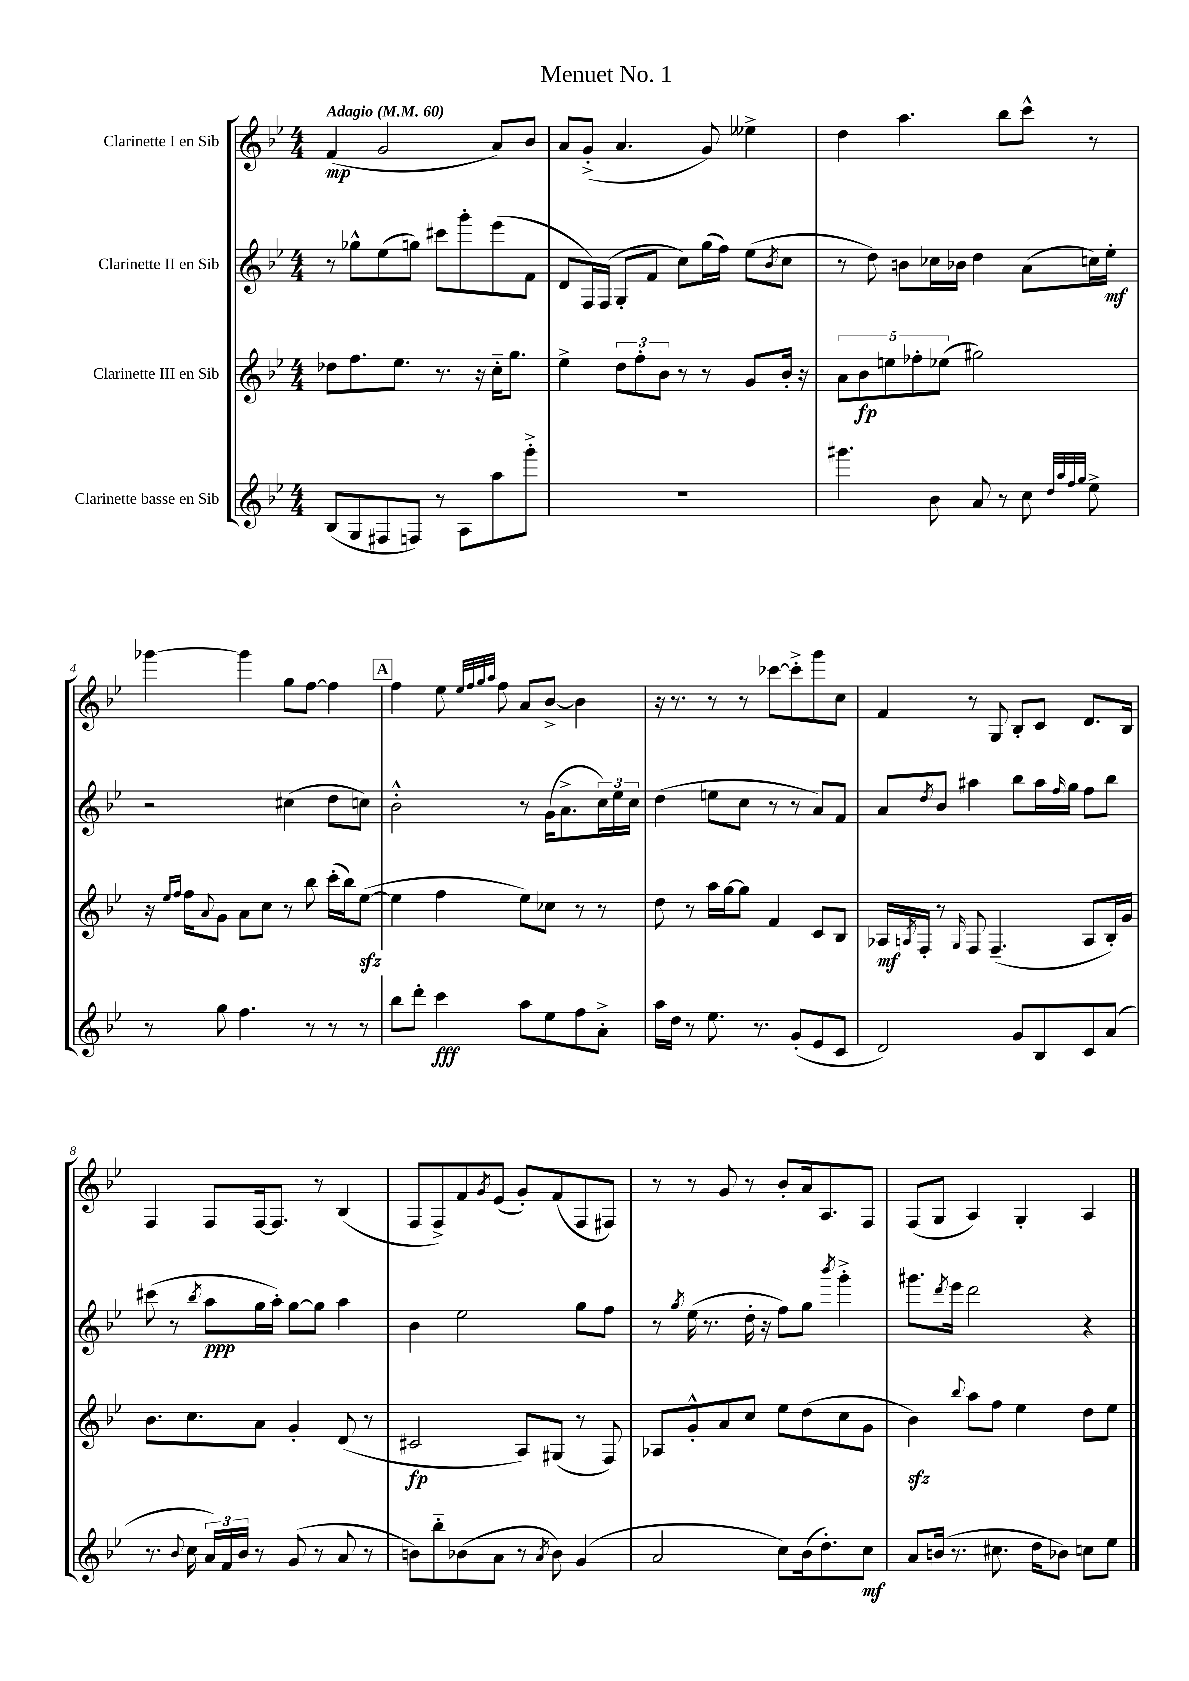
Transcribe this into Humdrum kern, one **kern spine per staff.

**kern	**kern	**kern	**kern
*staff4	*staff3	*staff2	*staff1
*clefG2	*clefG2	*clefG2	*clefG2
*k[b-e-]	*k[b-e-]	*k[b-e-]	*k[b-e-]
*M4/4	*M4/4	*M4/4	*M4/4
*MM60	*MM60	*MM60	*MM60
(8B-/L	8dd-\L	8r	(4f/
8G/	8.ff\	8gg-^^\L	.
8F#/	.	(8ee-\	2g/
.	8.ee-\J	.	.
8F/J)	.	8gg\J)	.
8r	8.r	8ccc#\L	.
8A\L	.	8ggg'\	.
.	16r	.	.
8aa\	16cc'~\LK	(8eee-\	8a/L)
.	8.gg\J	.	.
8ggg'^\J	.	8f\J	8b-/J
=	=	=	=
1r	4ee-^\	8d/L	8a/L
.	.	16F/L)	(8g'^/J
.	.	(16F/JJ	.
.	12dd\L	8G'/L	4.a/
.	12ff'\	.	.
.	.	8f/J	.
.	12b-\J	.	.
.	8r	8cc\L)	.
.	8r	(16gg\L	8g/)
.	.	16ff\JJ)	.
.	8g/L	(8ee-\L	4ee--^\
.	.	8qb-/	.
.	16b-'/Jk	8cc\J	.
.	16r	.	.
=	=	=	=
4.ggg#\	10a\L	8r	4dd\
.	10b-\	.	.
.	.	8dd\)	.
.	10ee\	.	.
.	.	8b\L	4.aa\
.	10ff-'\	.	.
8b-\	.	16cc-\L	.
.	(10ee-\J	.	.
.	.	16b-\JJ	.
8a/	2gg#\)	4dd\	.
8r	.	.	8bb-\L
8cc\	.	(8a\L	8ccc^^\J
32qqdd/LLL	.	.	.
32qqaa/	.	.	.
32qqff/	.	.	.
32qqgg/JJJ	.	.	.
8ee-^\	.	16cc\L)	8r
.	.	16ee-'\JJ	.
=	=	=	=
8r	16r	2r	[4ggg-\
.	16qqee-/LL	.	.
.	16qqff/JJ	.	.
.	16ff\LK	.	.
.	8qqa/	.	.
8gg\	8g\J	.	.
4.ff\	8a\L	.	4ggg-\]
.	8cc\J	.	.
.	8r	(4cc#\	8gg\L
8r	8bb-\	.	[8ff\J
8r	(16ccc'\LL	8dd\L	4ff\]
.	16bb-\J)	.	.
8r	([8ee-\J	8cc\J)	.
=	=	=	=
8bb-\L	4ee-\]	2b-'^^\	4ff\
8ddd'\J	.	.	.
4ccc\	4ff\	.	8ee-\
.	.	.	32qqee-/LLL
.	.	.	32qqff/
.	.	.	32qqgg/
.	.	.	32qqaa/JJJ
.	.	.	8ff\
8aa\L	8ee-\L)	8r	8a/L
8ee-\	8cc-\J	(16g\LK	[8b-^/J
.	.	8.a^\	.
8ff\	8r	.	4b-\]
8a'^\J	8r	24cc\L)	.
.	.	24ee-\	.
.	.	24cc\JJ	.
=	=	=	=
16aa\LL	8dd\	(4dd\	16r
16dd\JJ	.	.	8.r
8r	8r	.	.
8.ee-\	16aa\LL	8ee\L	8r
.	[16gg\J	.	.
.	8gg\]J	8cc\J	8r
8.r	.	.	.
.	4f/	8r	[8ccc-\L
(8g'/L	.	8r	8ccc-'^\]
8e-/	8c/L	8a/L)	8ggg\
8c/J	8B-/J	8f/J	8cc\J
=	=	=	=
2d/)	16A-/LL	8a/L	4f/
.	8qA/	.	.
.	16F'/JJ	.	.
.	.	8qdd/	.
.	8r	8b-/J	.
.	16qqG/	.	.
.	8F/	4aa#\	8r
.	(4.F~/	.	8G/
8g/L	.	8bb-\L	8B-'/L
8B-/	.	16aa#\L	8c/J
.	.	16qqff/	.
.	.	16gg\JJ	.
8c/	8A/L	8ff\L	8.d/L
(8a/J	16B-'/L)	8bb-\J	.
.	16g/JJ	.	16B-/Jk
=	=	=	=
8.r	8.b-\L	(8ccc#\	4F/
.	.	8r	.
8qqb-/	.	.	.
16cc\	8.cc\	.	.
.	.	8qbb-/	.
24a/LL)	.	8aa\L	8F/L
24f/	.	.	.
24b-/JJ	.	.	.
8r	8a\J	16gg\L	[16F/k
.	.	16aa'\JJ)	8.F/]J
(8g/	4g'/	[8gg\L	.
8r	.	8gg\]J	8r
8a/	(8d/	4aa\	(4B-/
8r	8r	.	.
=	=	=	=
8b\L)	2c#/	4b-\	8F/L
8bb-'~\	.	.	8F^/)
(8b-\	.	2ee-\	8f/
.	.	.	8qg/
8a\J	.	.	(8e-/J
8r	8A/L)	.	8g'/L)
8qa/	.	.	.
8b-\)	(8G#/J	.	(8f/
(4g/	8r	8gg\L	8F/
.	8F/)	8ff\J	8F#/J)
=	=	=	=
2a/	8A-/L	8r	8r
.	.	8qgg/	.
.	8g'^^/	(16ee-\	8r
.	.	8.r	.
.	8a/	.	8g/
.	8cc/J	16dd'\	8r
.	.	16r	.
8cc\L)	8ee-\L	8ff\L)	8b-'/L
(16b-\k	(8dd\	8gg\J	16a/k
8.dd'\)	.	.	8.A/
.	.	8qbbb-/	.
.	8cc\	4ggg'^\	.
8cc\J	8g\J	.	8F/J
=	=	=	=
8a/L	4b-\)	8.ggg#\L	(8F/L
(16b/Jk	.	.	8G/J
.	.	8qddd/	.
8.r	.	16eee-\Jk	.
.	8qqbb-/	.	.
.	8aa\L	2ddd\	4A/)
8.cc#\	8ff\J	.	.
.	4ee-\	.	4G'/
16dd\LK	.	.	.
8b-\J)	.	.	.
8cc\L	8dd\L	4r	4A/
8ee-\J	8ee-\J	.	.
==	==	==	==
*-	*-	*-	*-
